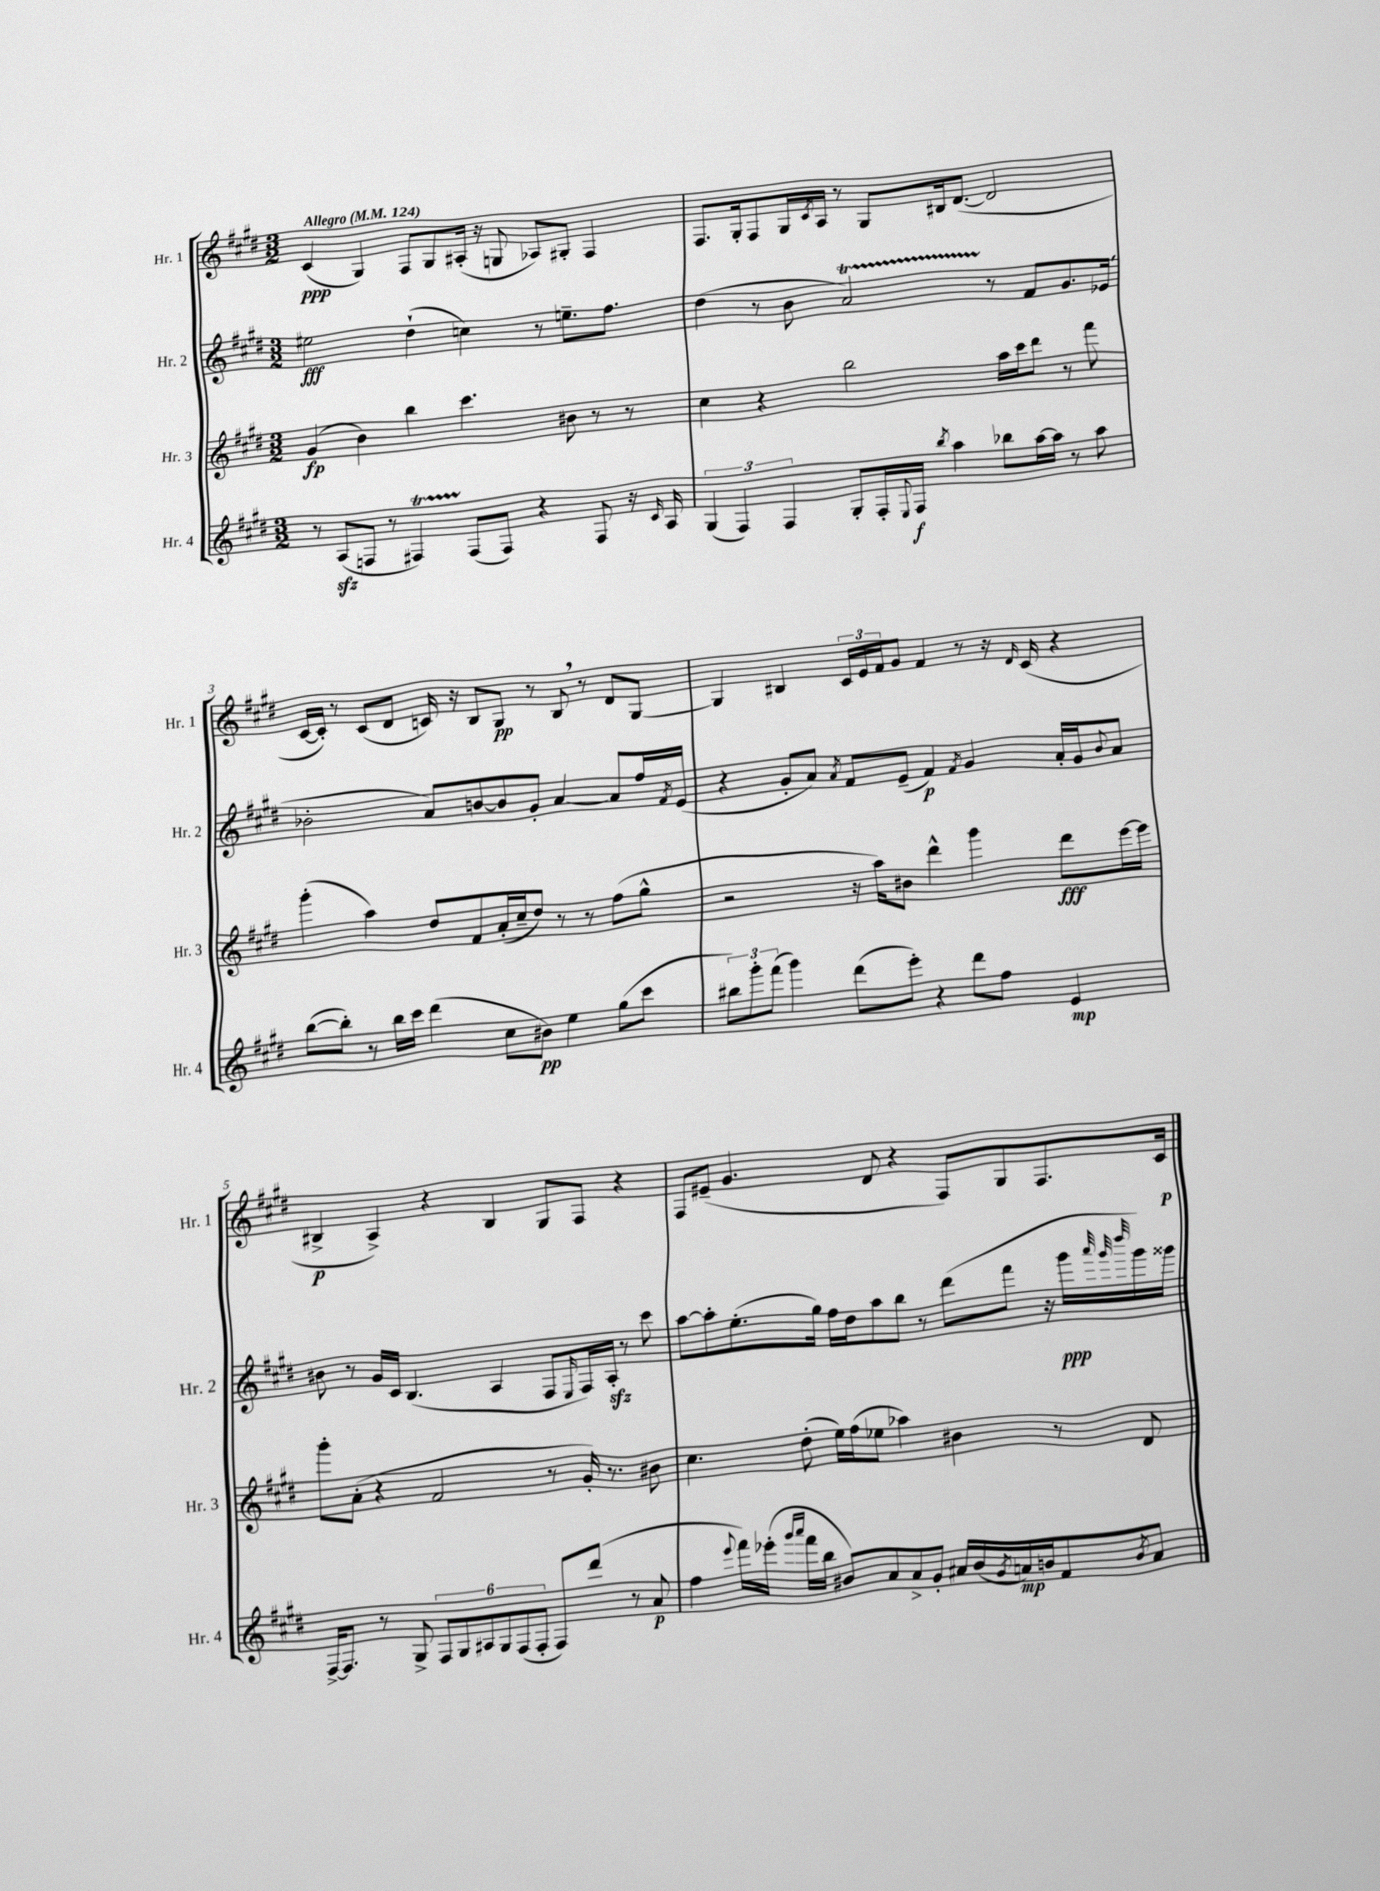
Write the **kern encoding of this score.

**kern	**dynam	**kern	**dynam	**kern	**dynam	**kern	**dynam
*part4	*part4	*part3	*part3	*part2	*part2	*part1	*part1
*staff4	*staff4	*staff3	*staff3	*staff2	*staff2	*staff1	*staff1
*I"Hr. 4	*	*I"Hr. 3	*	*I"Hr. 2	*	*I"Hr. 1	*
*I'Hr. 4	*	*I'Hr. 3	*	*I'Hr. 2	*	*I'Hr. 1	*
*clefG2	*	*clefG2	*	*clefG2	*	*clefG2	*
*k[f#c#g#d#]	*	*k[f#c#g#d#]	*	*k[f#c#g#d#]	*	*k[f#c#g#d#]	*
*M3/2	*	*M3/2	*	*M3/2	*	*M3/2	*
*MM124	*	*MM124	*	*MM124	*	*MM124	*
=1	=1	=1	=1	=1	=1	=1	=1
!	!	!	!	!	!	!LO:TX:a:B:t=Allegro	!
8r	.	(4g#/	fp	2ee#X\	fff	(4c#/	ppp
(8Azz/L	.	.	.	.	.	.	.
8Fn/J	.	4b\)	.	.	.	4G#/)	.
8r	.	.	.	.	.	.	.
4F#XT/)	.	4bb\	.	(4dd#`\	.	8F#/L	.
.	.	.	.	.	.	8G#/	.
(8F#/L	.	4.ccc#\	.	4ccn\)	.	(16A#X'/Jk	.
.	.	.	.	.	.	16r	.
8F#/J)	.	.	.	.	.	8Gn/	.
4r	.	.	.	8r	.	8A-X/L)	.
.	.	8b#X\	.	8.een~\L	.	8G#X'/J	.
8F#/	.	8r	.	.	.	4F#/	.
.	.	.	.	8.ff#\J	.	.	.
16r	.	8r	.	.	.	.	.
16qqc#/	.	.	.	.	.	.	.
16A/	.	.	.	.	.	.	.
=2	=2	=2	=2	=2	=2	=2	=2
(6G#/	.	4cc#\	.	(4dd#\	.	8.F#/L	.
6F#/)	.	.	.	.	.	.	.
.	.	.	.	.	.	16G#'/k	.
.	.	4r	.	8r	.	8F#/	.
6F#/	.	.	.	.	.	.	.
.	.	.	.	8b\	.	16G#/L	.
.	.	.	.	.	.	8qc#/	.
.	.	.	.	.	.	16A/JJ	.
8G#'/L	.	2bb\	.	2aT/)	.	8r	.
16F#'/L	.	.	.	.	.	8G#/L	.
8qqE/	.	.	.	.	.	.	.
16F#/JJ	f	.	.	.	.	.	.
8qbb/	.	.	.	.	.	.	.
4aa\	.	.	.	.	.	16B#X/k	.
.	.	.	.	.	.	([8.d#/J	.
8bb-X\L	.	16aa\LL	.	8r	.	2d#/]	.
.	.	16ccc#\J	.	.	.	.	.
[16aa\L	.	8ddd#\J	.	8f#/L	.	.	.
16aa\JJ]	.	.	.	.	.	.	.
8r	.	8r	.	8.g#/	.	.	.
8aa\	.	8fff#\	.	.	.	.	.
.	.	.	.	(16e-X/Jk	.	.	.
!!LO:LB:g=z
=3	=3	=3	=3	=3	=3	=3	=3
([8bb\L	.	(4ggg#'\	.	2b-X'\	.	[16c#/LL	.
.	.	.	.	.	.	16c#'/JJ])	.
8bb'\J])	.	.	.	.	.	8r	.
8r	.	4aa\)	.	.	.	(8c#/L	.
16bb\LL	.	.	.	.	.	8d#/J	.
16ccc#\JJ	.	.	.	.	.	.	.
(4ddd#\	.	8dd#/L	.	8a/L)	.	16cn/)	.
.	.	.	.	.	.	16r	.
.	.	8f#/	.	[8bn/	.	8B/L	.
8cc#\L	.	(16a'/L	.	8b/]	.	8G#/J	pp
.	.	16cc#~/J	.	.	.	.	.
8b#X\J)	pp	8dd#/J)	.	8g#'/J	.	8r	.
4ee\	.	8r	.	[4a/	.	8B,/	.
.	.	8r	.	.	.	8r	.
(8gg#\L	.	(8ff#\L	.	8a/L]	.	8d#/L	.
8ccc#\J	.	8gg#^^\J	.	16ff#/L	.	[8G#/J	.
.	.	.	.	8qf#/	.	.	.
.	.	.	.	(16e/JJ	.	.	.
=4	=4	=4	=4	=4	=4	=4	=4
12bb#X\L)	.	2r	.	4r	.	4G#/]	.
12ggg#'\	.	.	.	.	.	.	.
(12fff#\J	.	.	.	.	.	.	.
4ggg#\)	.	.	.	8g#'/L	.	4B#X/	.
.	.	.	.	8a/J)	.	.	.
.	.	.	.	8qa/	.	.	.
(8ddd#\L	.	16r	.	8f#/L	.	24c#/LL	.
.	.	.	.	.	.	24e/	.
.	.	16aa\KL)	.	.	.	.	.
.	.	.	.	.	.	24f#/J	.
8eee'\J)	.	8b#X\J	.	(8e~/J	.	8g#/J	.
4r	.	4ddd#^^\	.	4f#/)	p	4f#/	.
.	.	.	.	8qf#/	.	.	.
8ddd#\L	.	4ggg#\	.	4g#/	.	8r	.
8ff#\J	.	.	.	.	.	16r	.
.	.	.	.	.	.	16qqd#/	.
.	.	.	.	.	.	(16c#/	.
4e/	mp	8ddd#\L	fff	16a'/LL	.	4r	.
.	.	.	.	16g#/J	.	.	.
.	.	.	.	8qqb/	.	.	.
.	.	[16eee\L	.	8a/J	.	.	.
.	.	16eee\JJ]	.	.	.	.	.
!!LO:LB:g=z
=5	=5	=5	=5	=5	=5	=5	=5
[16F#^/KL	.	8ggg#'\L	.	8b#X\	.	4B#X^/	p
8.F#/J]	.	.	.	.	.	.	.
.	.	(8a'\J	.	8r	.	.	.
8r	.	4r	.	16g#/LL	.	4A^/)	.
.	.	.	.	16c#/JJ	.	.	.
8G#^/	.	.	.	(4.B/	.	.	.
12F#/L	.	2f#/	.	.	.	4r	.
12G#/	.	.	.	.	.	.	.
12A#X/	.	.	.	.	.	.	.
12G#/	.	.	.	4A/	.	4B#/	.
(12F#/	.	.	.	.	.	.	.
12F#'/J	.	.	.	.	.	.	.
8F#/L)	.	8r	.	8F#/L	.	8G#/L	.
.	.	.	.	16qqE/	.	.	.
(8ddd#/J	.	16g#'/)	.	16F#/L)	.	8F#/J	.
.	.	8.r	.	16Azz'/JJ	.	.	.
8r	.	.	.	8r	.	4r	.
8a/	p	8b#X\	.	8ccc#\	.	.	.
=6	=6	=6	=6	=6	=6	=6	=6
4ff#\	.	4.cc#\	.	[8aa\L	.	8F#/L	.
.	.	.	.	8aa'\]	.	(8e#X~/J	.
8qqeee/	.	.	.	.	.	.	.
16fff#\LL)	.	.	.	(8.ee'\	.	4.g#/	.
(16eee-X'\JJ	.	.	.	.	.	.	.
16qqggg#/LL	.	.	.	.	.	.	.
16qqaaa/JJ	.	.	.	.	.	.	.
16fff#\LL	.	(8dd#'\	.	.	.	.	.
16bb\JJ	.	.	.	16gg#\Jk)	.	.	.
8b#X/L)	.	16ee\LL)	.	16ff#\LL	.	.	.
.	.	(16ff#\J	.	16dd#\J	.	.	.
8a/	.	8ee-X\J	.	8aa\	.	8d#/	.
8a^/	.	4aa-X\)	.	8bb\J	.	4r	.
8g#'/J	.	.	.	8r	.	.	.
16a#X/LL	.	4b#X\	.	(8ddd#\L	.	8F#/L)	.
(16b#/	.	.	.	.	.	.	.
8qg#/	.	.	.	.	.	.	.
16an/)	mp	.	.	8fff#\J	.	8G#/	.
16bn/J	.	.	.	.	.	.	.
8f#/	.	8r	.	16r	.	8.F#/	.
.	.	.	.	16ggg#\LL	ppp	.	.
.	.	.	.	32qqaaa/	.	.	.
.	.	.	.	32qqggg#/	.	.	.
8qb/	.	.	.	32qqdddd#/	.	.	.
8a/J	.	8d#/	.	16ggg#\)	.	.	.
.	.	.	.	16ggg##X\JJ	.	16c#/Jk	p
==	==	==	==	==	==	==	==
*-	*-	*-	*-	*-	*-	*-	*-
